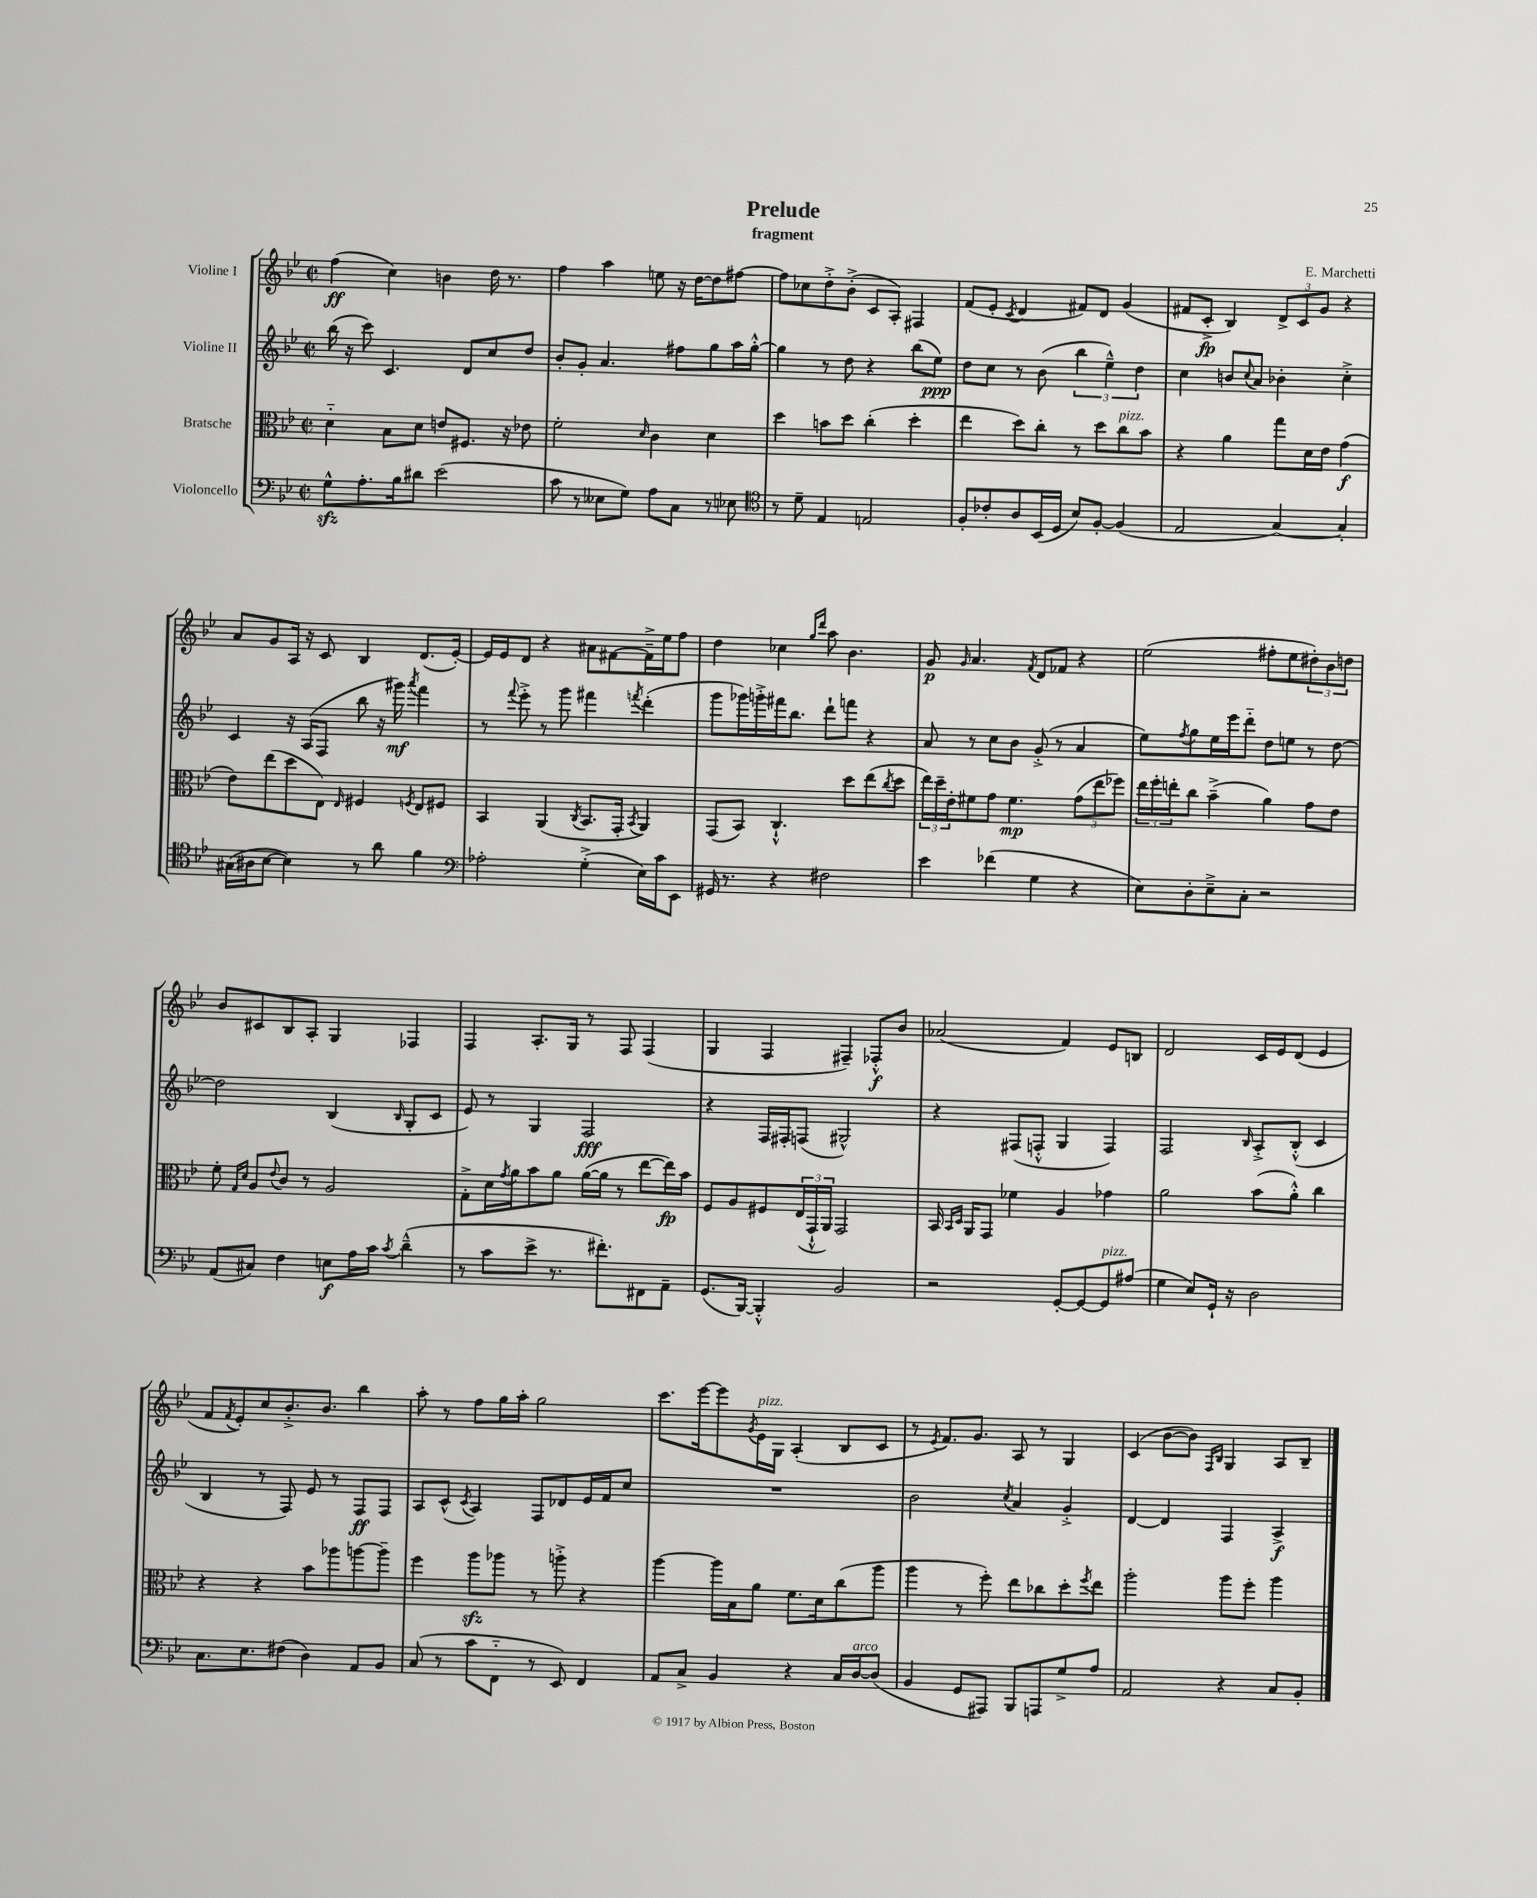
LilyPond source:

\header { title = "Prelude" composer = "E. Marchetti" subtitle = "fragment" }
<<
\new StaffGroup <<
\new Staff = "s0" \with { instrumentName = "Violine I" } {
    \clef treble \key bes \major \defaultTimeSignature \time 2/2
    f''4\ff( c''4) b'4 d''16 r8. |
    f''4 a''4 e''8 r16 d''16~ d''8 fis''8~ |
    fis''8 ces''8 d''8-.-> bes'8-.->( c'8 a8-.) fis4 |
    f'8( ees'8-. \acciaccatura { c'8 } d'4 fis'8) d'8 g'4( |
    fis'8 c'8-.->\fp bes4) \tuplet 3/2 { d'8-> c'8 g'8 } r4 |
    a'8 g'8 a16 r16 c'8 bes4 d'8.( ees'16~-.) |
    ees'16 ees'16 d'8 r4 ais'8 fis'8~ fis'16---> ees''16 f''8 |
    d''4 ces''4 \grace { g''16 d'''16 } a''8 bes'4. |
    g'8\p \grace { g'16 } a'4. \acciaccatura { f'8 } d'8 fes'8 r4 |
    ees''2( fis''8-. ees''8 \tuplet 3/2 { dis''8-.) bes'8 d''8 } |
    bes'8 cis'8 bes8 a8-. g4 fes4 |
    f4 a8.-. g16 r8 f8 f4( |
    g4 f4 fis4--) fes8-.-^\f bes'8 |
    aes'2( f'4) ees'8 b8 |
    d'2 c'16 ees'16 d'8( ees'4 |
    f'8 \acciaccatura { f'8 } ees'8-.) c''8 bes'8.-.-> bes'8. bes''4 |
    a''8-. r8 f''8 g''16 a''16-. g''2 |
    c'''8. ees'''16~ ees'''8 \acciaccatura { g'8 } ees'16^\markup { \italic "pizz." } g16 a4-.( bes8 c'8 |
    r8 \acciaccatura { ees'8 } f'8.) g'8. a8 r8 g4 |
    c'4( bes'8~ bes'8) \grace { f16 bes16 } g4 a8 bes8-- \bar "|." |
}
\new Staff = "s1" \with { instrumentName = "Violine II" } {
    \clef treble \key bes \major \defaultTimeSignature \time 2/2
    bes''16( r16 c'''8) c'4. d'8 c''8 d''8 |
    bes'8-. g'8-. a'4. fis''8 g''8 a''16 g''16~-.-^ |
    g''4 r8 d''8 r4 bes''8( ees''8\ppp) |
    d''8 c''8 r8 bes'8( \tuplet 3/2 { bes''4 ees''4---^) d''4 } |
    c''4 b'8 \appoggiatura { c''8 } a'8 bes'4-. c''4-.-> |
    c'4 r16 a16( f8 bes''8 r16 gis'''16\mf) \acciaccatura { a'''8 } f'''4 |
    r8 \appoggiatura { f'''8 } ees'''8-.-> r8 g'''8 fis'''4 \acciaccatura { f'''8 } d'''4-.( |
    g'''8 ges'''16) g'''16-.-> fis'''16 bes''8. d'''8-! f'''8 r4 |
    a'8 r8 c''8 bes'8 g'8-.->( r8 a'4 |
    ees''8) \acciaccatura { f''8 } g''8 ees''16 ees'''16 d'''8-_ d''8 e''8 r8 d''8~ |
    d''2 bes4( \grace { bes16 } g8-. c'8 |
    ees'8) r8 g4 f2\fff |
    r4 f16 fis16-. f8( gis2-^) |
    r4 fis8( f8-.-^ g4 f4) |
    f2 \grace { bes16 } a8-.-> bes8-.-^( c'4 |
    bes4 r8 f8) ees'8 r8 f8\ff f8 |
    a8 c'8-^( \acciaccatura { c'8 } a4) f8 des'8 ees'16 f'16 c''8 |
    R1 |
    bes'2 \acciaccatura { c''8 } a'4 g'4-.-> |
    d'4~ d'4 f4 a4->\f \bar "|." |
}
\new Staff = "s2" \with { instrumentName = "Bratsche" } {
    \clef alto \key bes \major \defaultTimeSignature \time 2/2
    d'4-_ bes8 d'8 e'8 fis8. r16 ees'8 |
    f'2-. \grace { d'16 } c'4 d'4 |
    d''4 b'8 d''8 c''4-.( d''4-. |
    ees''4 d''8) c''8-. r8 d''8 c''8^\markup { \italic "pizz." } bes'8 |
    r4 a'4 g''8 d'16 ees'16 g'4\f( |
    ees'8) ees''8( d''8 ees8) \grace { ees16 } fis4 \acciaccatura { f8 } ees8 fis8 |
    bes,4 a,4( \acciaccatura { c8 } bes,8. g,16-. \acciaccatura { bes,8 } a,4) |
    g,8( bes,8) c4.-!-^ d''8 ees''8( \acciaccatura { c''8 } d''8 |
    \tuplet 3/2 { ees''16) d''16-- ees'16-. } fis'8 g'8 fis'4.\mp \tuplet 3/2 { g'8( ees''8 fes''8) } |
    \tuplet 3/2 { ees''16 f''16-. e''16-. } c''8 bes'4--->( a'4) g'8 ees'8 |
    f'8-. \grace { g16 d'16 } a8 \appoggiatura { ees'8 } c'8 r8 a2 |
    g8-.-> d'16 \acciaccatura { g'8 } a'16 bes'8 a'8 a'16~( a'16 r8 ees''8~ ees''16\fp) bes'16 |
    f8 a8 fis8 \tuplet 3/2 { ees16( g,16-!-^ a,16) } g,2 |
    bes,16 \grace { bes,16 d16 } a,16 g,8 fes'4 a4 ges'4 |
    a'2 bes'8( a'8-.-^) c''4 |
    r4 r4 bes'8 aes''8 a''8~ a''8-- |
    f''4 a''8\sfz aes''8 r8 a''8-.-> r4 |
    a''4~ a''16 bes16 a'8 f'8. d'16 c''8( a''8 |
    a''4 r8 f''8-.) ees''8 ces''8 d''8-. \acciaccatura { f''8 } ees''8 |
    a''2-. a''8 f''8-. a''4 \bar "|." |
}
\new Staff = "s3" \with { instrumentName = "Violoncello" } {
    \clef bass \key bes \major \defaultTimeSignature \time 2/2
    g8-^\sfz a8.-. bes16 dis'8 ees'2( |
    c'8 r8 eeses8 g8) a8 c8 r8 ees8 |
    \clef tenor r8 d'8-- ees4 e2 |
    f8-. ces'8-. a8 bes,16( d16 bes8) f8~-. f4( |
    ees2 g4~) g4-. |
    gis16( ais16 bes8~ bes4) r8 a'8 f'4 |
    \clef bass aes2-. g4-.->( ees16) c'16 ees,8 |
    gis,16 r8. r4 fis2 |
    ees'4 fes'4( g4 r4 |
    ees8) d8-. ees8---> c8-. r2 |
    a,8( cis8) f4 e8\f a16 c'16 \acciaccatura { c'8 } d'4---^( |
    r8 c'8 ees'8-> r8. fis'8.-.) fis,8 a,8-- |
    g,8.( bes,,16~) bes,,4-.-^ bes,2 |
    r2 g,8~-. g,8~ g,8^\markup { \italic "pizz." } ais8( |
    g4 ees8) g,16-! r16 d2 |
    c8. ees8. fis8( d4) a,8 bes,8 |
    c8( r8 c'8 f,8-_ r8 ees,8) f,4 |
    a,8 c8-> bes,4 r4 c16 d16~^\markup { \italic "arco" } d8( |
    bes,4 g,8 ais,,8) bes,,8 a,,8 g8-> a8 |
    a,2 r4 c8 bes,8-. \bar "|." |
}
>>
>>
\layout { \context { \Score \remove "Bar_number_engraver" } }
